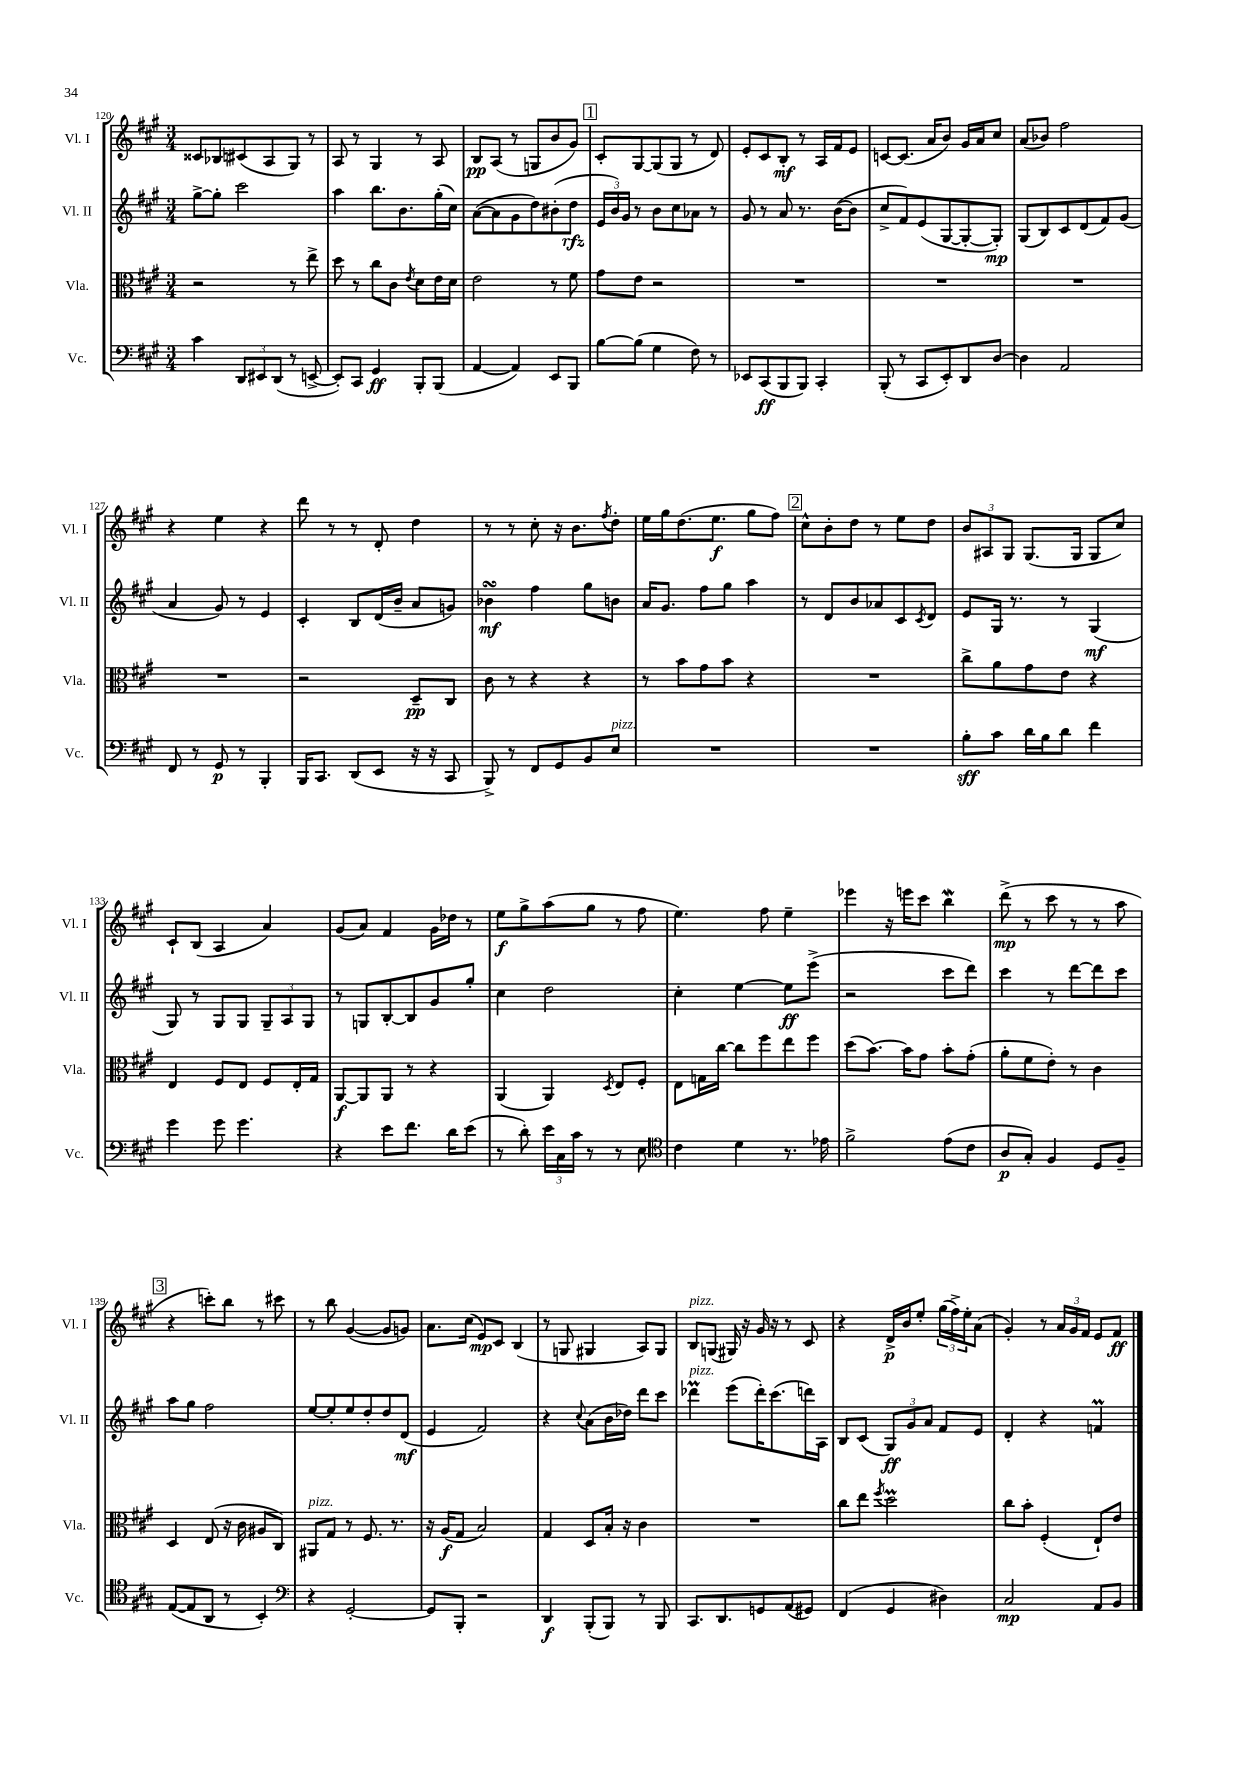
<<
\new StaffGroup <<
\new Staff = "s0" \with { instrumentName = "Vl. I" shortInstrumentName = "Vl. I" } {
    \clef treble \key a \major \numericTimeSignature \time 3/4
    cisis'8 bes8 cis'8( a8 gis8) r8 |
    a8 r8 gis4 r8 a8 |
    b8\pp a8( r8 g8 b'8 gis'8) |
    \mark \markup { \box "1" } cis'8-. gis8~ gis8( gis8 r8 d'8) |
    e'8-. cis'8 b8-.\mf r8 a16 fis'16 e'8 |
    c'8~ c'8.( a'16 b'8) gis'16 a'16 cis''8 |
    a'8( bes'8) fis''2 |
    r4 e''4 r4 |
    d'''8 r8 r8 d'8-. d''4 |
    r8 r8 cis''8-. r16 b'8. \acciaccatura { fis''8 } d''8-. |
    e''16 gis''16 d''8.( e''8.\f gis''8 fis''8) |
    \mark \markup { \box "2" } cis''8-^ b'8-. d''8 r8 e''8 d''8 |
    \tuplet 3/2 { b'8 ais8 gis8 } gis8.( gis16 gis8 cis''8) |
    cis'8-! b8( a4 a'4) |
    gis'8( a'8) fis'4 gis'16 des''16 r8 |
    e''8\f gis''8-> a''8( gis''8 r8 fis''8 |
    e''4.) fis''8 e''4-- |
    ees'''4 r16 e'''16 cis'''8 b''4\mordent |
    d'''8->\mp( r8 cis'''8 r8 r8 a''8 |
    \mark \markup { \box "3" } r4 c'''8-.) b''8 r8 cis'''8 |
    r8 b''8 gis'4~( gis'8 g'8) |
    a'8. cis''16( e'8\mp) cis'8 b4( |
    r8 g8 gis4 a8) gis8 |
    b8^\markup { \italic "pizz." } g8( gis16) r16 gis'16 r16 r8 cis'8 |
    r4 d'16->\p b'16 e''8-. \tuplet 3/2 { gis''16( fis''16->) e''16-. } a'8( |
    gis'4-.) r8 \tuplet 3/2 { a'16 gis'16 fis'16 } e'8 fis'8\ff \bar "|." |
}
\new Staff = "s1" \with { instrumentName = "Vl. II" shortInstrumentName = "Vl. II" } {
    \clef treble \key a \major \numericTimeSignature \time 3/4
    gis''8~-> gis''8-. cis'''2 |
    a''4 b''8. b'8. gis''16-.( cis''16) |
    a'8~( a'8 gis'8 d''8) bis'8-.( d''8\rfz |
    \mark \markup { \box "1" } \tuplet 3/2 { e'16 b'16) gis'16 } r8 b'8 cis''8 aes'8 r8 |
    gis'8 r8 a'8 r8. b'16~( b'8 |
    cis''8-> fis'8) e'8( gis8~ gis8~-. gis8-.\mp) |
    gis8( b8) cis'8 d'8( fis'8) gis'8( |
    a'4 gis'8) r8 e'4 |
    cis'4-. b8 d'16( b'16-- a'8 g'8) |
    bes'4\turn\mf fis''4 gis''8 b'8 |
    a'16 gis'8. fis''8 gis''8 a''4 |
    \mark \markup { \box "2" } r8 d'8 b'8 aes'8 cis'8 \acciaccatura { cis'8 } d'8 |
    e'8 gis16 r8. r8 gis4\mf( |
    gis8) r8 gis8 gis8 \tuplet 3/2 { gis8-- a8 gis8 } |
    r8 g8 b8~-. b8 gis'8 gis''8-. |
    cis''4 d''2 |
    cis''4-. e''4~ e''8\ff e'''8->( |
    r2 cis'''8 d'''8) |
    cis'''4 r8 d'''8~ d'''8 cis'''8 |
    \mark \markup { \box "3" } a''8 gis''8 fis''2 |
    e''8~ e''8-. e''8 d''8-. d''8 d'8\mf( |
    e'4 fis'2) |
    r4 \appoggiatura { cis''8 } a'8( b'16 des''16) d'''8 cis'''8 |
    des'''4\prall^\markup { \italic "pizz." } e'''8( des'''16-.) cis'''8.( d'''16) a16 |
    b8 cis'8( \tuplet 3/2 { gis8\ff) gis'8 a'8 } fis'8 e'8 |
    d'4-. r4 f'4\prall \bar "|." |
}
\new Staff = "s2" \with { instrumentName = "Vla." shortInstrumentName = "Vla." } {
    \clef alto \key a \major \numericTimeSignature \time 3/4
    r2 r8 e''8-> |
    d''8 r8 cis''8 cis'8 \acciaccatura { e'8 } d'8 e'16 d'16 |
    e'2 r8 fis'8 |
    \mark \markup { \box "1" } gis'8 e'8 r2 |
    R2. |
    R2. |
    R2. |
    R2. |
    r2 d8--\pp cis8 |
    cis'8 r8 r4 r4 |
    r8 b'8 gis'8 b'8 r4 |
    \mark \markup { \box "2" } R2. |
    cis''8-> a'8 gis'8 e'8 r4 |
    e4 fis8 e8 fis8 e16-. gis16 |
    a,8~\f a,8 a,8 r8 r4 |
    a,4( a,4) \acciaccatura { d8 } e8 fis8-. |
    e8 g16 cis''16~ cis''8 fis''8 e''8 fis''8 |
    d''8( b'8.~) b'16 gis'8 b'8-. gis'8-.( |
    a'8-. fis'8 e'8-.) r8 cis'4 |
    \mark \markup { \box "3" } d4 e8( r16 cis'16 ais8 cis8) |
    ais,8^\markup { \italic "pizz." } gis8 r8 fis8. r8. |
    r16 a16\f( gis8 b2) |
    gis4 d8 b16-. r16 cis'4 |
    R2. |
    cis''8 e''8 \acciaccatura { fis''8 } d''2\prall |
    cis''8 b'8-. fis4-.( e8-!) e'8 \bar "|." |
}
\new Staff = "s3" \with { instrumentName = "Vc." shortInstrumentName = "Vc." } {
    \clef bass \key a \major \numericTimeSignature \time 3/4
    cis'4 \tuplet 3/2 { d,8 eis,8 d,8( } r8 e,8~-> |
    e,8-.) cis,8 gis,4\ff b,,8-. b,,8( |
    a,4~ a,4) e,8 b,,8 |
    \mark \markup { \box "1" } b8~ b8( gis4 fis8) r8 |
    ees,8 cis,8\ff( b,,8 b,,8) cis,4-. |
    b,,8-.( r8 cis,8 e,8-.) d,8 d8~ |
    d4 a,2 |
    fis,8 r8 gis,8\p r8 b,,4-. |
    b,,16 cis,8. d,8( e,8 r16 r16 cis,8 |
    b,,8->) r8 fis,8 gis,8 b,8 e8^\markup { \italic "pizz." } |
    R2. |
    \mark \markup { \box "2" } R2. |
    b8-.\sff cis'8 d'16 b16 d'8 fis'4 |
    gis'4 gis'8 gis'4. |
    r4 e'8 fis'8. d'16 e'8( |
    r8 d'8-.) \tuplet 3/2 { e'16 cis16 cis'16 } r8 r8 e8 |
    \clef tenor cis'4 d'4 r8. ees'16 |
    fis'2-> e'8( cis'8 |
    a8\p gis8-.) fis4 d8 fis8-- |
    \mark \markup { \box "3" } e8~( e8 a,8 r8 b,4-.) |
    \clef bass r4 gis,2~-. |
    gis,8 b,,8-. r2 |
    d,4\f b,,8-.( b,,8) r8 b,,8 |
    cis,8. d,8. g,8 a,8( gis,8) |
    fis,4( gis,4 dis4) |
    cis2\mp a,8 b,8 \bar "|." |
}
>>
>>
\layout { \context { \Score currentBarNumber = #120 } }
